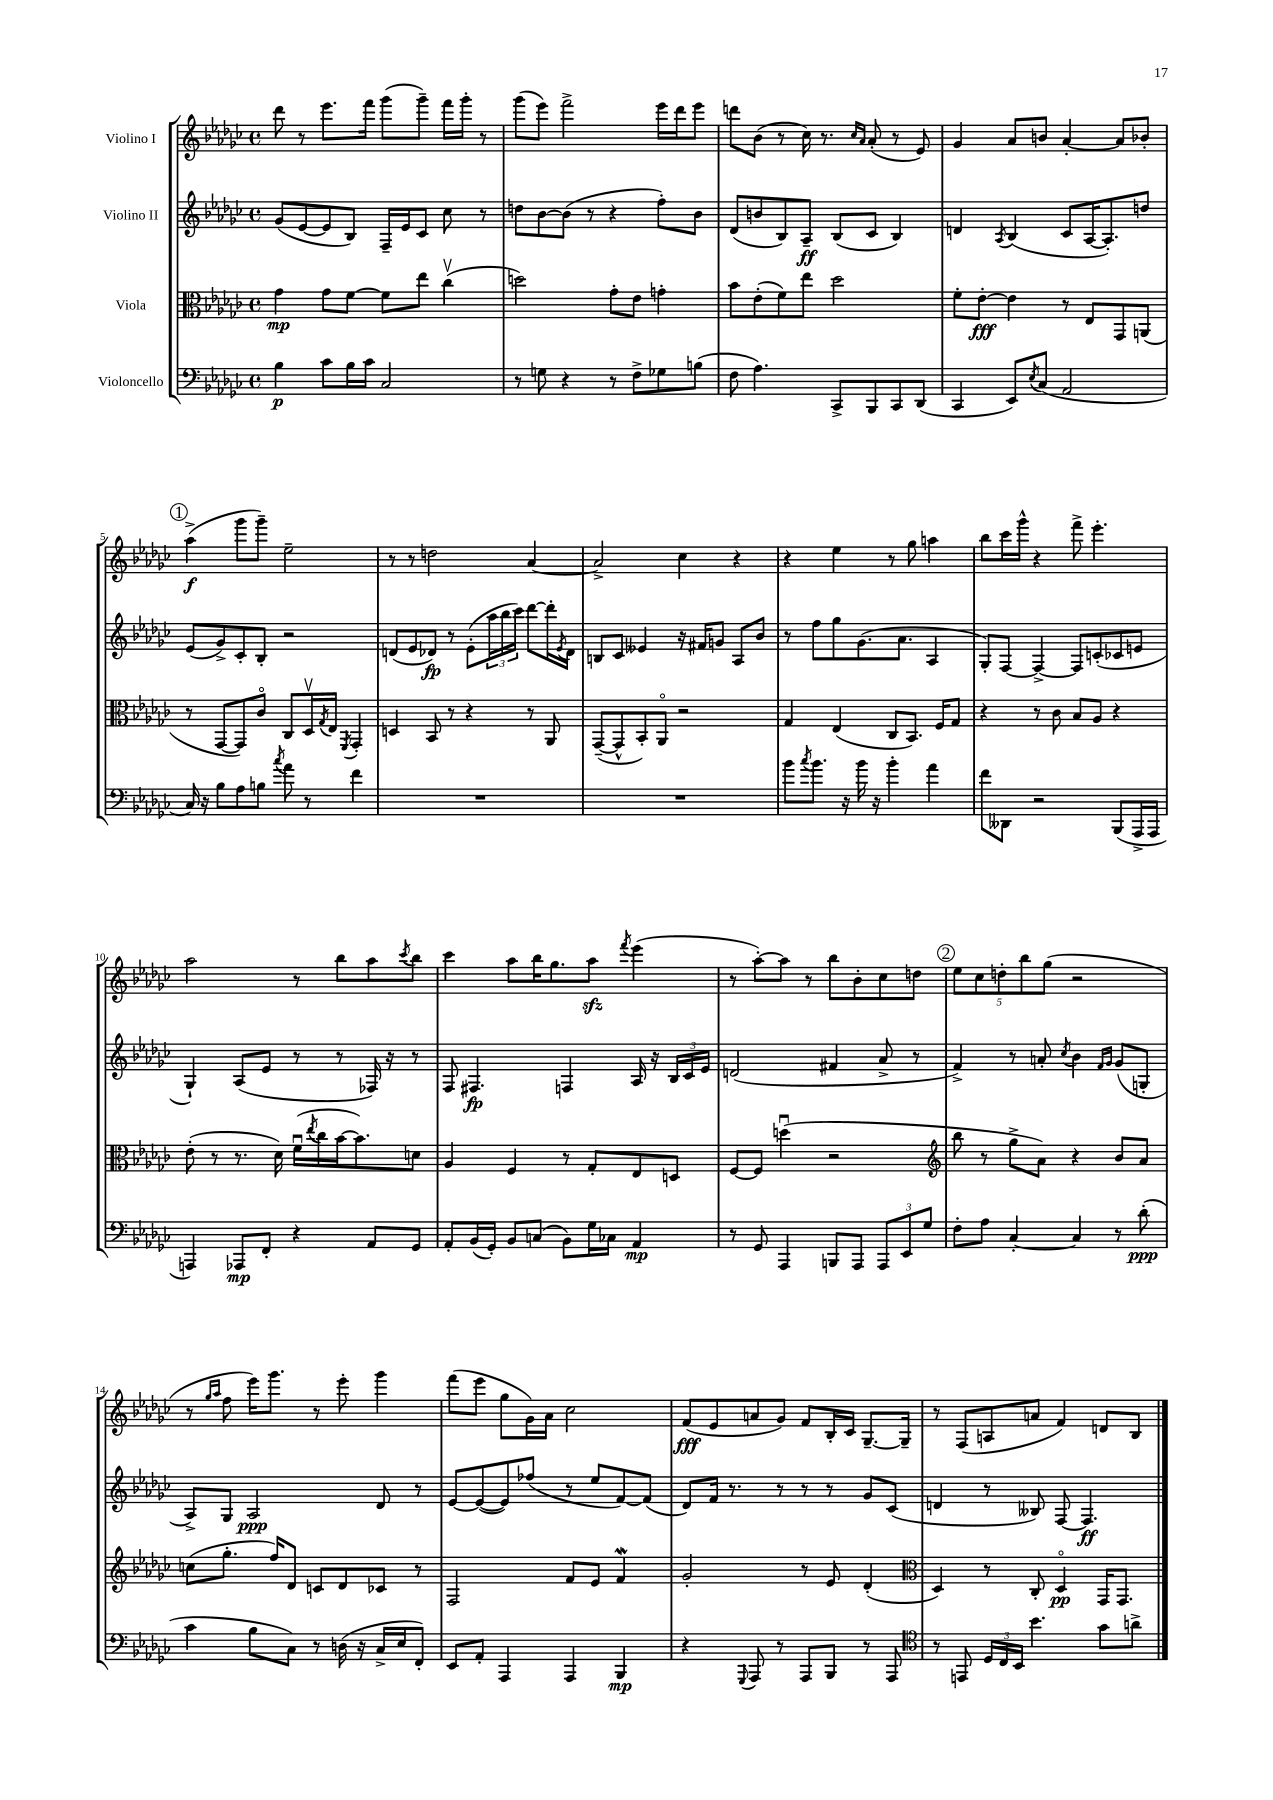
<<
\new StaffGroup <<
\new Staff = "s0" \with { instrumentName = "Violino I" } {
    \clef treble \key ges \major \defaultTimeSignature \time 4/4
    des'''8 r8 ees'''8. f'''16 ges'''8( ges'''8--) f'''16 ges'''16-. r8 |
    ges'''8( ees'''8) f'''2-> ees'''16 des'''16 ees'''8 |
    d'''8 bes'8( r8 ces''16) r8. \grace { ces''16 aes'16 } aes'8-.( r8 ees'8) |
    ges'4 aes'8 b'8 aes'4~-. aes'8 bes'8-. |
    \mark \markup { \circle "1" } aes''4->\f( ges'''8 ges'''8--) ees''2-- |
    r8 r8 d''2 aes'4~ |
    aes'2-> ces''4 r4 |
    r4 ees''4 r8 ges''8 a''4 |
    bes''8 ces'''16 ges'''16-^ r4 f'''8-> ees'''4.-. |
    aes''2 r8 bes''8 aes''8 \acciaccatura { ces'''8 } bes''8 |
    ces'''4 aes''8 bes''16 ges''8. aes''8\sfz \acciaccatura { f'''8 } ees'''4( |
    r8 aes''8~-.) aes''8 r8 bes''8 bes'8-. ces''8 d''8 |
    \mark \markup { \circle "2" } \tuplet 5/4 { ees''8 ces''8 d''8-. bes''8 ges''8( } r2 |
    r8 \grace { ges''16 aes''16 } f''8 ees'''16) ges'''8. r8 ees'''8-. ges'''4 |
    f'''8( ees'''8 ges''8 ges'16) aes'16 ces''2 |
    f'8\fff( ees'8 a'8 ges'8) f'8 bes16-. ces'16 ges8.~-- ges16-- |
    r8 f8( a8 a'8 f'4) d'8 bes8 \bar "|." |
}
\new Staff = "s1" \with { instrumentName = "Violino II" } {
    \clef treble \key ges \major \defaultTimeSignature \time 4/4
    ges'8( ees'8~ ees'8 bes8) f16-- ees'16 ces'8 ces''8 r8 |
    d''8 bes'8~ bes'8( r8 r4 f''8-.) bes'8 |
    des'8( b'8 bes8) aes8--\ff bes8( ces'8 bes4) |
    d'4 \acciaccatura { aes8 } bes4( ces'8 aes16~ aes8.-.) d''8 |
    \mark \markup { \circle "1" } ees'8( ges'8->) ces'8-. bes8-. r2 |
    d'8( ees'8 des'8\fp) r8 ees'8-.( \tuplet 3/2 { aes''16 bes''16 ces'''16) } des'''8~ des'''16-. \acciaccatura { ees'8 } des'16 |
    b8 ces'8 eeses'4 r16 fis'16 g'8 aes8 bes'8 |
    r8 f''8 ges''8 ges'8.( aes'8. aes4 |
    ges8-.) f8~ f4~-> f8 c'8-.( ces'8 e'8 |
    ges4-!) aes8( ees'8 r8 r8 fes16) r16 r8 |
    f8 fis4.\fp f4 aes16 r16 \tuplet 3/2 { bes16 ces'16 ees'16 } |
    d'2( fis'4 aes'8-> r8 |
    \mark \markup { \circle "2" } f'4->) r8 a'8-. \acciaccatura { ces''8 } bes'4 \grace { f'16 ges'16 } ges'8( g8-. |
    aes8->) ges8 aes2\ppp des'8 r8 |
    ees'8~ ees'8~( ees'8) fes''8( r8 ees''8 f'8~) f'8( |
    des'8) f'16 r8. r8 r8 r8 ges'8 ces'8( |
    d'4 r8 beses8) f8~ f4.\ff \bar "|." |
}
\new Staff = "s2" \with { instrumentName = "Viola" } {
    \clef alto \key ges \major \defaultTimeSignature \time 4/4
    ges'4\mp ges'8 f'8~ f'8 ees''8 ces''4\upbow( |
    d''2) ges'8-. ees'8 g'4-. |
    bes'8 ees'8-.( f'8) ees''8 des''2 |
    f'8-. ees'8~-.\fff ees'4 r8 ees8 ges,8 a,8( |
    \mark \markup { \circle "1" } r8 ges,8~ ges,8) ces'8\flageolet ces8 des16\upbow \acciaccatura { ges8 } ees16 \acciaccatura { f,8 } ges,4-. |
    d4 bes,8 r8 r4 r8 aes,8 |
    ges,8~--( ges,8-^ bes,8-.) aes,8\flageolet r2 |
    ges4 ees4( ces8 bes,8.) f16 ges8 |
    r4 r8 ces'8 bes8 aes8 r4 |
    ees'8-.( r8 r8. des'16) f'16\downbow( \acciaccatura { ees''8 } ces''16 bes'16~ bes'8.) d'8 |
    aes4 f4 r8 ges8-. ees8 d8 |
    f8~ f8 d''4\downbow( r2 |
    \mark \markup { \circle "2" } \clef treble bes''8 r8 ges''8-> aes'8) r4 bes'8 aes'8 |
    c''8( ges''8.-. f''16) des'8 c'8 des'8 ces'8 r8 |
    f2 f'8 ees'8 f'4\mordent |
    ges'2-. r8 ees'8 des'4-.( |
    \clef alto des4) r8 ces8-. des4\flageolet\pp ges,16 ges,8. \bar "|." |
}
\new Staff = "s3" \with { instrumentName = "Violoncello" } {
    \clef bass \key ges \major \defaultTimeSignature \time 4/4
    bes4\p ces'8 bes16 ces'16 ces2 |
    r8 g8 r4 r8 f8-> ges8 b8( |
    f8 aes4.) ces,8-> bes,,8 ces,8 des,8( |
    ces,4 ees,8) \acciaccatura { ees8 } ces8( aes,2 |
    \mark \markup { \circle "1" } ces16) r16 bes8 aes8 b8 \acciaccatura { ces''8 } aes'8 r8 f'4 |
    R1 |
    R1 |
    bes'8 \acciaccatura { ces''8 } bes'8. r16 bes'16 r16 bes'4-. aes'4 |
    f'8 deses,8 r2 bes,,8( aes,,16-> aes,,16 |
    a,,4) aes,,8\mp f,8-. r4 aes,8 ges,8 |
    aes,8-. bes,16( ges,16-.) bes,8 c8( bes,8) ges16 ces16 aes,4\mp |
    r8 ges,8 aes,,4 b,,8 aes,,8 \tuplet 3/2 { aes,,8 ees,8 ges8 } |
    \mark \markup { \circle "2" } f8-. aes8 ces4~-. ces4 r8 des'8-.\ppp( |
    ces'4 bes8 ces8) r8 d16( r16 ces16-> ees16 f,8-.) |
    ees,8 aes,8-. aes,,4 aes,,4 bes,,4\mp |
    r4 \appoggiatura { ges,,8 } aes,,8 r8 aes,,8 bes,,8 r8 aes,,8 |
    \clef tenor r8 e,8 \tuplet 3/2 { des16 ces16 bes,16 } bes'4. ges'8 a'8-> \bar "|." |
}
>>
>>
